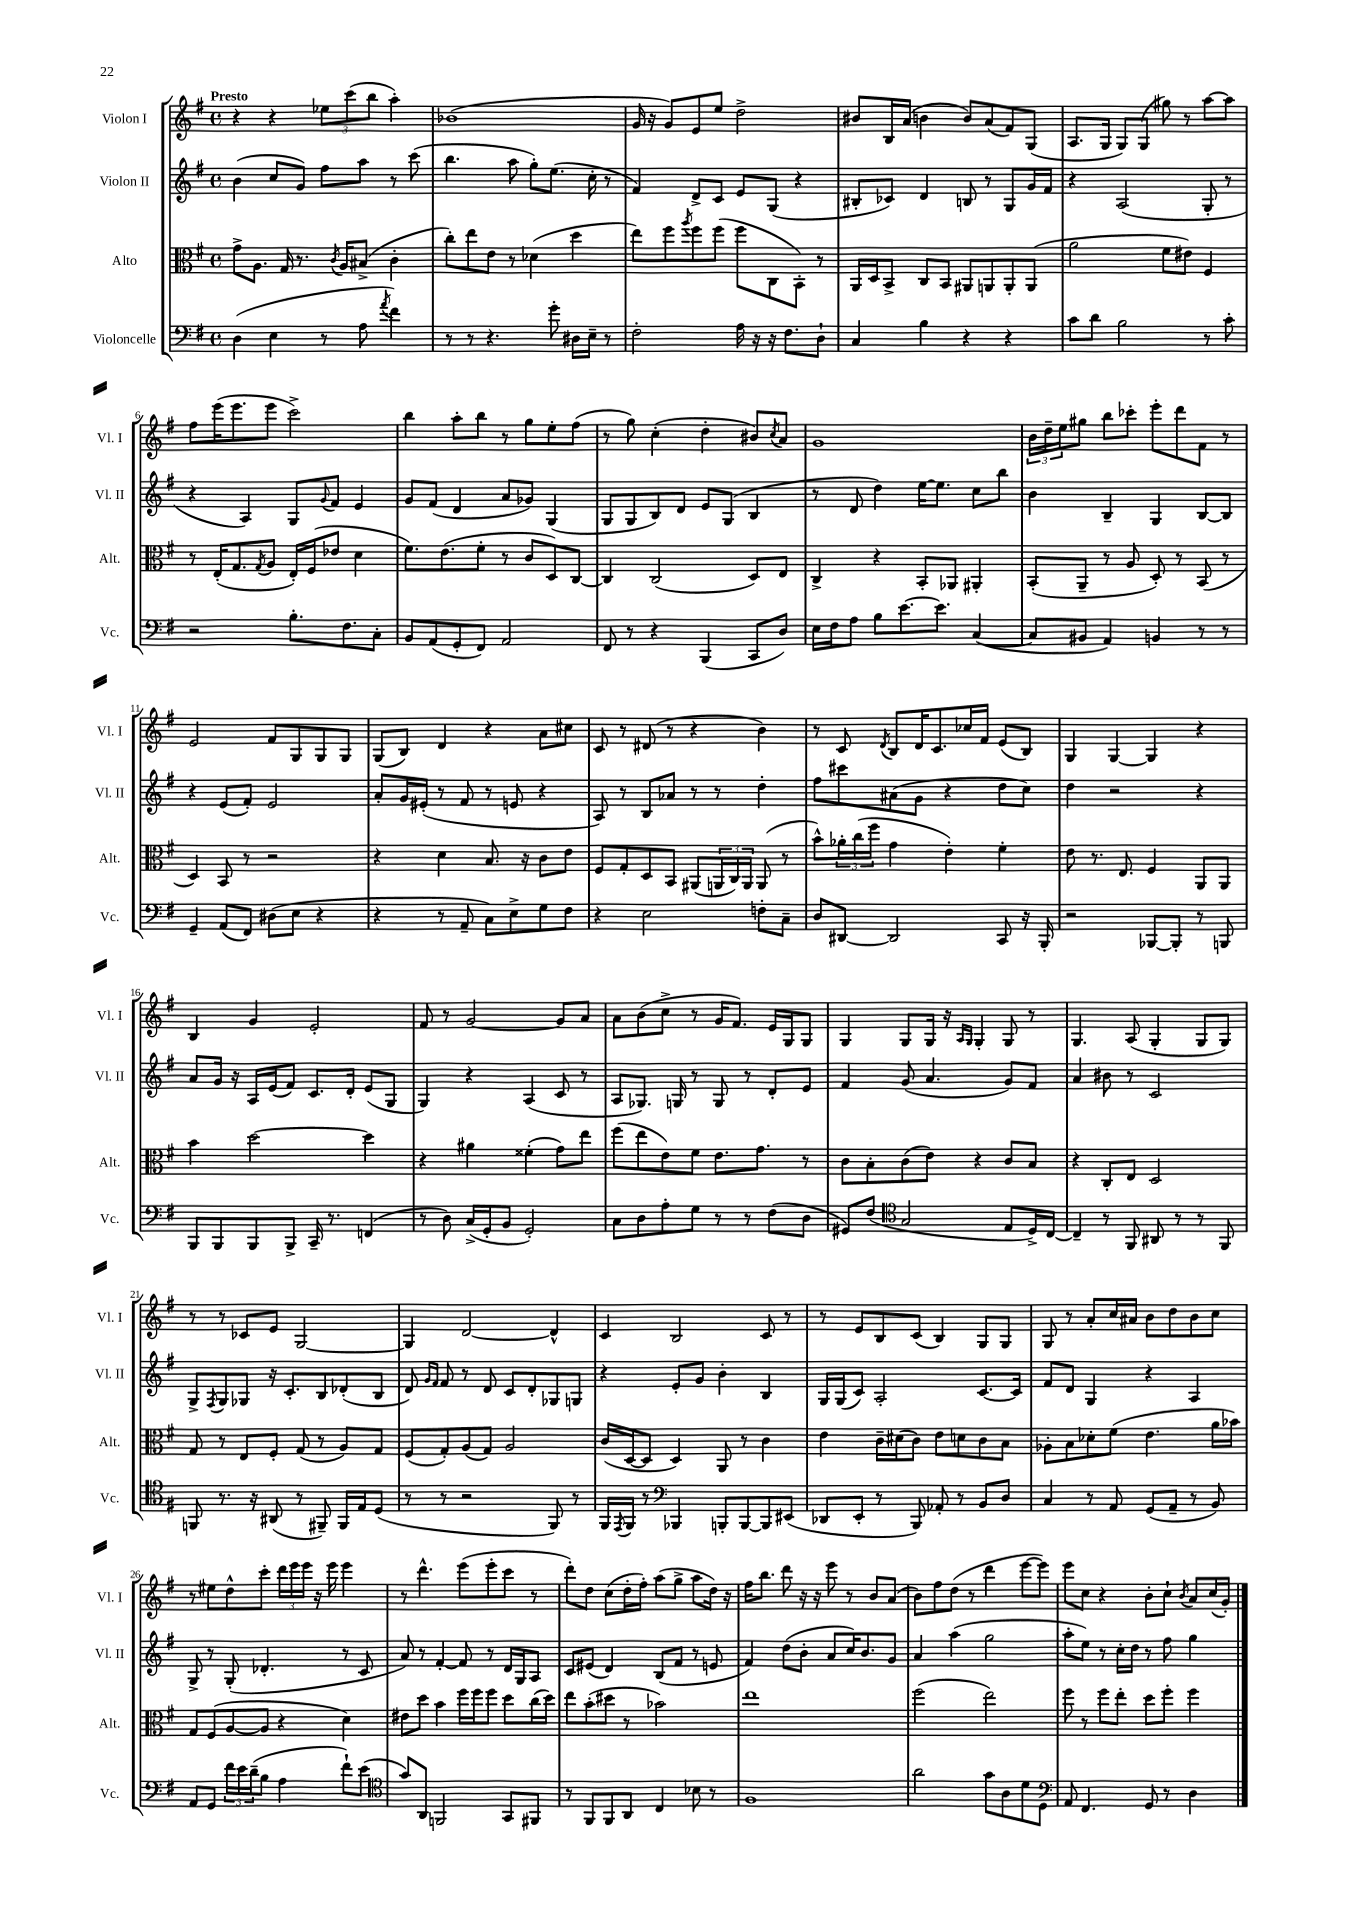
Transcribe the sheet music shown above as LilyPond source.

<<
\new StaffGroup <<
\new Staff = "s0" \with { instrumentName = "Violon I" shortInstrumentName = "Vl. I" } {
    \clef treble \key g \major \defaultTimeSignature \time 4/4 \tempo "Presto"
    r4 r4 \tuplet 3/2 { ees''8 c'''8( b''8 } a''4-.) |
    bes'1( |
    g'16 r16 g'8) e'8 e''8 d''2-> |
    bis'8 b16 a'16( b'4 b'8) a'8( fis'8) g8( |
    a8. g16 g8) g8( gis''8) r8 a''8~ a''8 |
    fis''8 e'''16( e'''8. e'''8 c'''2->) |
    b''4 a''8-. b''8 r8 g''8 e''8-. fis''8( |
    r8 g''8) c''4-.( d''4-. bis'8) \acciaccatura { c''8 } a'8 |
    g'1 |
    \tuplet 3/2 { b'16 d''16-- e''16 } gis''8 b''8 ces'''8-. e'''8-. d'''8 fis'8 r8 |
    e'2 fis'8 g8 g8 g8 |
    g8( b8) d'4 r4 a'8 cis''8 |
    c'8 r8 dis'8( r8 r4 b'4) |
    r8 c'8 \acciaccatura { d'8 } b8 d'16 c'8. ces''16 fis'16 e'8( b8) |
    g4 g4~ g4 r4 |
    b4 g'4 e'2-. |
    fis'8 r8 g'2~ g'8 a'8 |
    a'8 b'8( c''8-> r8 g'16 fis'8.) e'16 g16 g8 |
    g4 g8 g16 r16 \grace { a16 g16 } g4-. g8 r8 |
    g4. a8( g4-. g8 g8) |
    r8 r8 ces'8 e'8 g2~ |
    g4 d'2~ d'4-^ |
    c'4 b2 c'8 r8 |
    r8 e'8 b8 c'8( b4) g8 g8 |
    g8 r8 a'8-. c''16 ais'16 b'8 d''8 b'8 c''8 |
    r8 eis''8 d''8-^ c'''8-. \tuplet 3/2 { d'''16 e'''16 e'''16 } r16 e'''16 e'''4 |
    r8 d'''4.-^ e'''8( e'''8-. c'''8 r8 |
    d'''8-.) d''8 c''8( d''16-. fis''16-.) a''8( g''8-> a''8 d''16) r16 |
    fis''16 b''8. d'''8 r16 r16 e'''8 r8 b'8 a'8( |
    b'8) fis''8 d''8( r8 d'''4 e'''8~ e'''8) |
    e'''8 c''8 r4 b'8-. c''8-! \acciaccatura { b'8 } a'8 c''16( g'16-.) \bar "|." |
}
\new Staff = "s1" \with { instrumentName = "Violon II" shortInstrumentName = "Vl. II" } {
    \clef treble \key g \major \defaultTimeSignature \time 4/4
    b'4( c''8 g'8) fis''8 a''8 r8 c'''8( |
    b''4. a''8 g''8-.) e''8.( c''16-. r8 |
    fis'4) d'8-> c'8 e'8 g8( r4 |
    bis8-. ces'8) d'4 b8 r8 g8 g'16 fis'16 |
    r4 a2( g8-. r8 |
    r4 a4) g8 \appoggiatura { g'8 } fis'8 e'4 |
    g'8 fis'8( d'4 a'8 ges'8) g4( |
    g8 g8 b8) d'8 e'8 g8( b4 |
    r8 d'8 d''4) e''16~ e''8. c''8 b''8 |
    b'4 b4-- g4 b8~ b8 |
    r4 e'8( fis'8-.) e'2 |
    a'8-. g'16 eis'16-.( r8 fis'8 r8 e'8 r4 |
    a8) r8 b8 aes'8 r8 r8 d''4-. |
    fis''8 cis'''8 ais'8( g'8 r4 d''8 c''8) |
    d''4 r2 r4 |
    a'8 g'16 r16 a16 e'16( fis'8) c'8. d'16-. e'8( g8 |
    g4) r4 a4( c'8 r8 |
    a8 ges8.) g16 r8 g8 r8 d'8-. e'8 |
    fis'4 g'8( a'4. g'8) fis'8 |
    a'4 bis'8 r8 c'2 |
    g8-> \acciaccatura { fis8 } g8 ges8 r16 c'8.-. b8 des'8-.( b8 |
    d'8) \grace { g'16 fis'16 } fis'8 r8 d'8 c'8 d'8-. ges8 g8 |
    r4 e'8-. g'8 b'4-. b4 |
    g16 g16( c'8) a2-. c'8.~ c'16 |
    fis'8 d'8 g4 r4 a4 |
    g8-> r8 g8-.( des'4.-. r8 c'8 |
    a'8) r8 fis'4~-. fis'8 r8 d'16 g16 a8 |
    c'8 eis'8( d'4) b8( fis'8 r8 e'8 |
    fis'4) d''8( b'8-. a'8 c''16) b'8. g'8 |
    a'4 a''4( g''2 |
    a''8-. e''8) r8 c''16-. d''16 r8 fis''8 g''4 \bar "|." |
}
\new Staff = "s2" \with { instrumentName = "Alto" shortInstrumentName = "Alt." } {
    \clef alto \key g \major \defaultTimeSignature \time 4/4
    g'8-> a8. g16 r8. \acciaccatura { c'8 } a16 bis8->( c'4-. |
    c''8-.) e''8 e'8 r8 des'4( d''4 |
    e''8) fis''8 \acciaccatura { a''8 } fis''8 fis''8( fis''8 c8 b,8-.) r8 |
    a,16 d16 b,8-> c8 b,8 ais,8 a,8 a,8-. a,8( |
    a'2 fis'8 eis'8) fis4 |
    r8 e16-.( g8. \acciaccatura { g8 } a8 e16-.) fis16( ees'8 d'4 |
    fis'8.) e'8.( fis'8-. r8 c'8 d8) c8~ |
    c4 c2( d8) e8 |
    c4-> r4 b,8-. aes,8 ais,4-. |
    b,8-.( a,8-- r8 a8 d8-.) r8 b,8( r8 |
    d4) b,8 r8 r2 |
    r4 d'4 b8. r16 c'8 e'8 |
    fis8 g8-. d8 b,8 ais,8( \tuplet 3/2 { a,16 c16) a,16 } a,8( r8 |
    b'8-^) \tuplet 3/2 { aes'16-. c''16( fis''16 } g'4 e'4-.) fis'4-. |
    e'8 r8. e8. fis4 a,8 a,8 |
    b'4 d''2~ d''4 |
    r4 ais'4 fisis'4-.( g'8) e''8 |
    fis''8( e''8 e'8) fis'8 e'8. g'8. r8 |
    c'8 b8-. c'8( e'8) r4 c'8 b8 |
    r4 c8-. e8 d2 |
    g8 r8 e8 fis8-. g8( r8 a8) g8 |
    fis8( g8-.) a8( g8) a2 |
    c'16( d16~ d8 d4) a,8 r8 c'4 |
    e'4 c'16-- dis'16( c'8) e'8 d'8 c'8 b8 |
    aes8-. b8 des'8-. fis'8( e'4. a'16 bes'16) |
    g8 fis8( a8~ a8 r4 d'4) |
    eis'8 d''8 b'4 fis''16 fis''16 fis''8 d''8 c''16( d''16) |
    e''8 b'8-.( dis''8 r8 bes'2) |
    e''1 |
    fis''2( e''2) |
    fis''8 r8 fis''8 e''8-. d''8 fis''8-. fis''4 \bar "|." |
}
\new Staff = "s3" \with { instrumentName = "Violoncelle" shortInstrumentName = "Vc." } {
    \clef bass \key g \major \defaultTimeSignature \time 4/4
    d4( e4 r8 a8 \acciaccatura { a'8 } fis'4) |
    r8 r8 r4. g'8-. dis16 e16-- r8 |
    fis2-. a16 r16 r16 fis8. d8-! |
    c4 b4 r4 r4 |
    c'8 d'8 b2 r8 c'8-. |
    r2 b8.-. fis8. c8-. |
    b,8 a,8( g,8-. fis,8) a,2 |
    fis,8 r8 r4 b,,4( c,8 d8) |
    e16 fis16 a8 b8 e'8.~ e'8. c4~( |
    c8 bis,8 a,4) b,4 r8 r8 |
    g,4-- a,8( fis,8) dis8( e8 r4 |
    r4 r8 a,8-- c8) e8-> g8 fis8 |
    r4 e2 f8-. c8-- |
    d8 dis,8~ dis,2 c,8 r16 b,,16-. |
    r2 bes,,8~ bes,,8-. r8 b,,8 |
    b,,8 b,,8 b,,8 b,,8-> c,16-- r8. f,4( |
    r8 d8) c16->( g,16-. b,8 g,2-.) |
    c8 d8 a8-. g8 r8 r8 fis8( d8 |
    gis,8) fis8( \clef tenor g2 e8 d16->) c16~ |
    c4-- r8 fis,8 ais,8 r8 r8 fis,8 |
    f,8 r8. r16 ais,8( r8 fis,8--) fis,16 e16 d8( |
    r8 r8 r2 fis,8) r8 |
    fis,16 \acciaccatura { e,8 } fis,16 r8 \clef bass bes,,4 b,,8-. b,,8~ b,,8 eis,8( |
    des,8 e,8-. r8 b,,8) aes,8-. r8 b,8 d8 |
    c4 r8 a,8 g,8( a,8-- r8 b,8) |
    a,8 g,8 \tuplet 3/2 { fis'16 e'16 d'16--( } b8 a4 fis'8-!) e'8( |
    \clef tenor g'8) a,8 f,2 g,8 fis,8 |
    r8 fis,8 fis,8 a,8 c4 bes8 r8 |
    fis1 |
    a'2 g'8 a8 d'8 d8 |
    \clef bass a,8 fis,4. g,8 r8 d4 \bar "|." |
}
>>
>>
